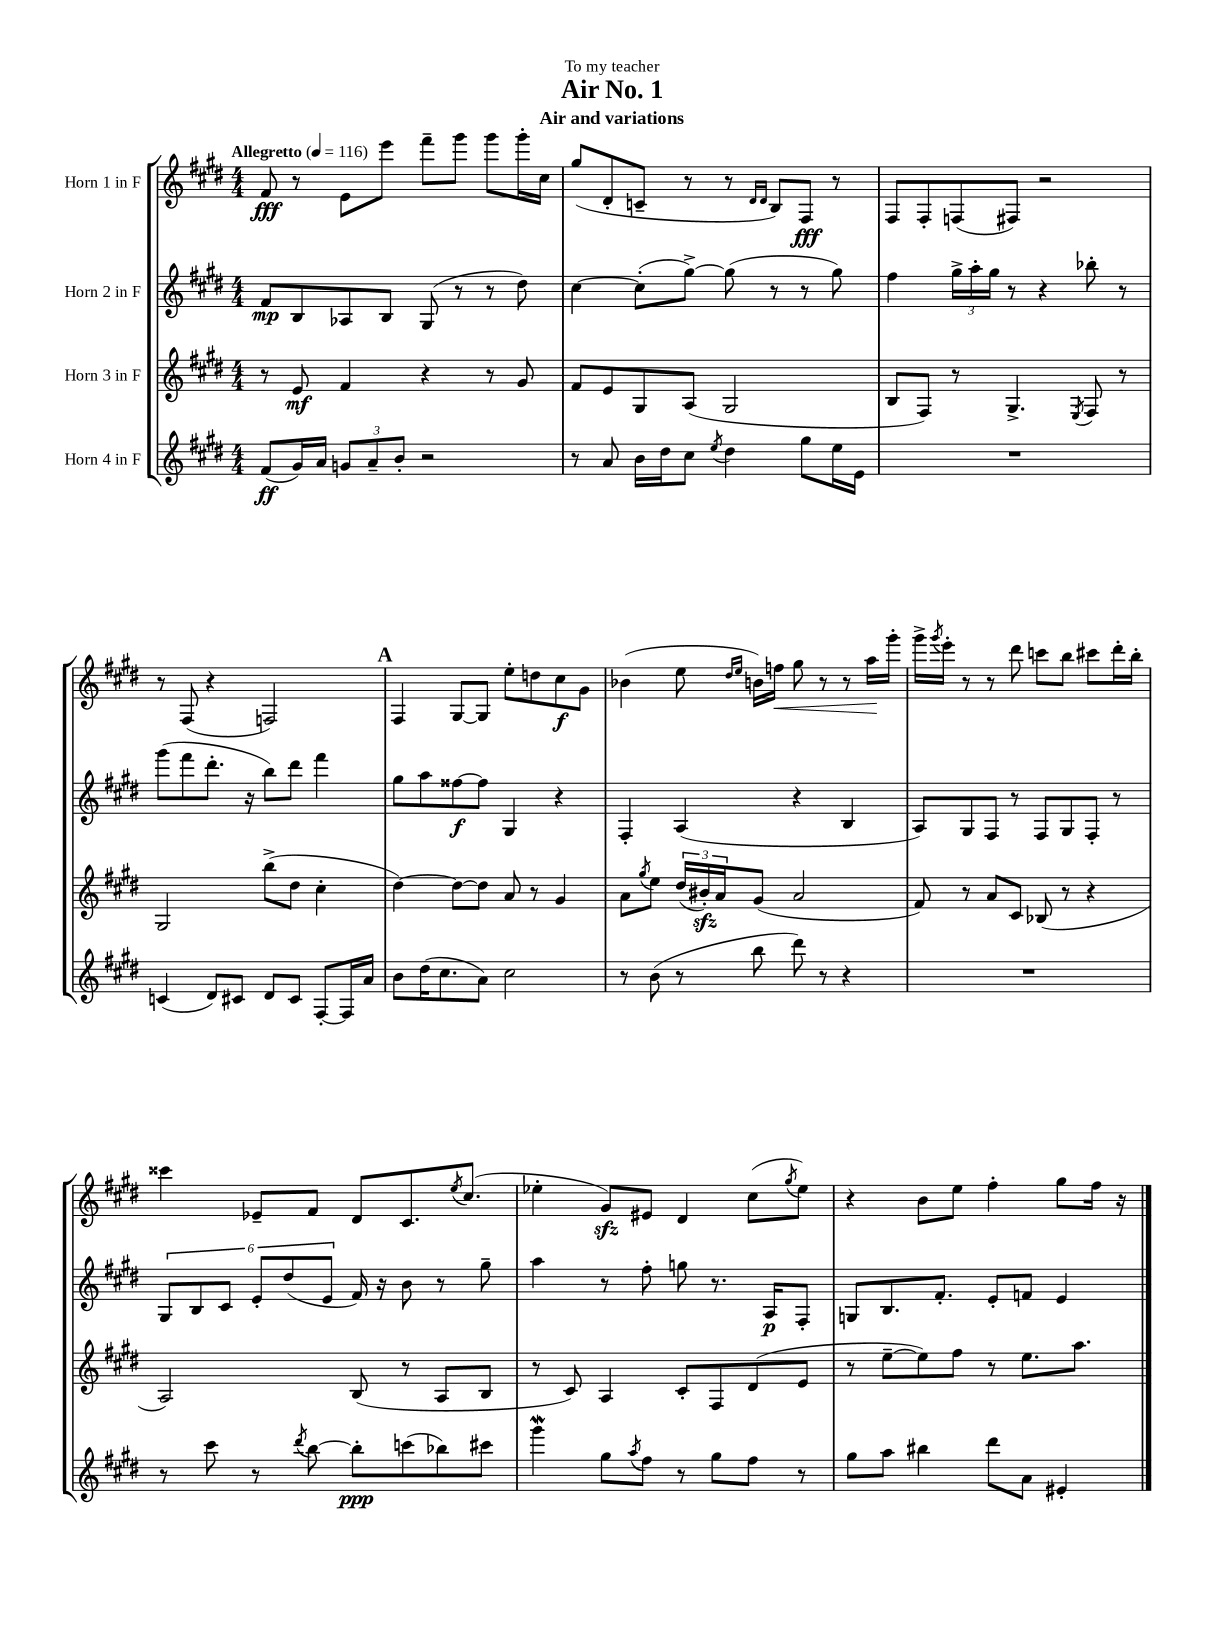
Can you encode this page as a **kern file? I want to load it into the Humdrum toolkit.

**kern	**kern	**kern	**kern
*staff4	*staff3	*staff2	*staff1
*clefG2	*clefG2	*clefG2	*clefG2
*k[f#c#g#d#]	*k[f#c#g#d#]	*k[f#c#g#d#]	*k[f#c#g#d#]
*M4/4	*M4/4	*M4/4	*M4/4
*MM116	*MM116	*MM116	*MM116
(8f#	8r	8f#	8f#
16g#)	8e	8B	8r
16a	.	.	.
12g	4f#	8A-	8e
12a~	.	.	.
.	.	8B	8eee
12b'	.	.	.
2r	4r	(8G#	8fff#~
.	.	8r	8ggg#
.	8r	8r	8ggg#
.	8g#	8dd#)	16ggg#'
.	.	.	16cc#
=	=	=	=
8r	8f#	[4cc#	(8gg#
8a	8e	.	8d#'
16b	8G#	(8cc#']	8c~
16dd#	.	.	.
8cc#	(8A	[8gg#^)	8r
8qee	.	.	.
4dd#	2G#	(8gg#]	8r
.	.	.	16qqd#
.	.	.	16qqd#
.	.	8r	8B)
8gg#	.	8r	8F#
16ee	.	8gg#)	8r
16e	.	.	.
=	=	=	=
1r	8B	4ff#	8F#
.	8F#)	.	8F#'
.	8r	24gg#^	(8F
.	.	24aa'	.
.	.	24gg#	.
.	4.G#^	8r	8F#)
.	.	4r	2r
.	8qE	.	.
.	8F#	8bb-'	.
.	8r	8r	.
=	=	=	=
(4c	2G#	(8ggg#	8r
.	.	8fff#	(8F#
8d#)	.	8.ddd#'	4r
8c#	.	.	.
.	.	16r	.
8d#	(8bb^	8bb)	2F)
8c#	8dd#	8ddd#	.
[8F#'	4cc#'	4fff#	.
16F#]	.	.	.
16a	.	.	.
=	=	=	=
8b	[4dd#)	8gg#	4F#
(16dd#	.	8aa	.
8.cc#	.	.	.
.	8dd#_	[8ff##	[8G#
8a)	8dd#]	8ff##]	8G#]
2cc#	8a	4G#	8ee'
.	8r	.	8dd
.	4g#	4r	8cc#
.	.	.	8g#
=	=	=	=
8r	8a	4F#'	(4b-
.	8qgg#	.	.
(8b	8ee	.	.
8r	(24dd#	(4A	8ee
.	24b#')	.	.
.	24a	.	.
.	.	.	16qqdd#
.	.	.	16qqee
8bb	(8g#	.	16b)
.	.	.	16ff
8ddd#)	2a	4r	8gg#
8r	.	.	8r
4r	.	4B	8r
.	.	.	16aa
.	.	.	16ggg#'
=	=	=	=
1r	8f#)	8A)	16ggg#^
.	.	.	8qggg#
.	.	.	16eee'
.	8r	8G#	8r
.	8a	8F#	8r
.	8c#	8r	8ddd#
.	(8B-	8F#	8ccc
.	8r	8G#	8bb
.	4r	8F#'	8ccc#
.	.	8r	16ddd#'
.	.	.	16bb'
=	=	=	=
8r	2A)	12G#	4ccc##
.	.	12B	.
8ccc#	.	.	.
.	.	12c#	.
8r	.	12e'	8e-~
.	.	(12dd#	.
8qddd#	.	.	.
[8bb	.	.	8f#
.	.	12e	.
8bb']	(8B	16f#)	8d#
.	.	16r	.
(8ccc	8r	8b	8.c#
8bb-)	8A	8r	.
.	.	.	8qee
.	.	.	(8.cc#
8ccc#	8B	8gg#~	.
=	=	=	=
4ggg#	8r	4aa	4ee-'
.	8c#)	.	.
8gg#	4A	8r	8g#)
8qaa	.	.	.
8ff#	.	8ff#'	8e#
8r	8c#'	8gg	4d#
8gg#	8F#	8.r	.
8ff#	(8d#	.	(8cc#
.	.	16A	.
.	.	.	8qgg#
8r	8e	8F#'	8ee-)
=	=	=	=
8gg#	8r	8G	4r
8aa	[8ee~	8.B	.
4bb#	8ee])	.	8b
.	.	8.f#'	.
.	8ff#	.	8ee
8ddd#	8r	8e'	4ff#'
8a	8.ee	8f	.
4e#'	.	4e	8gg#
.	8.aa	.	.
.	.	.	16ff#
.	.	.	16r
==	==	==	==
*-	*-	*-	*-
